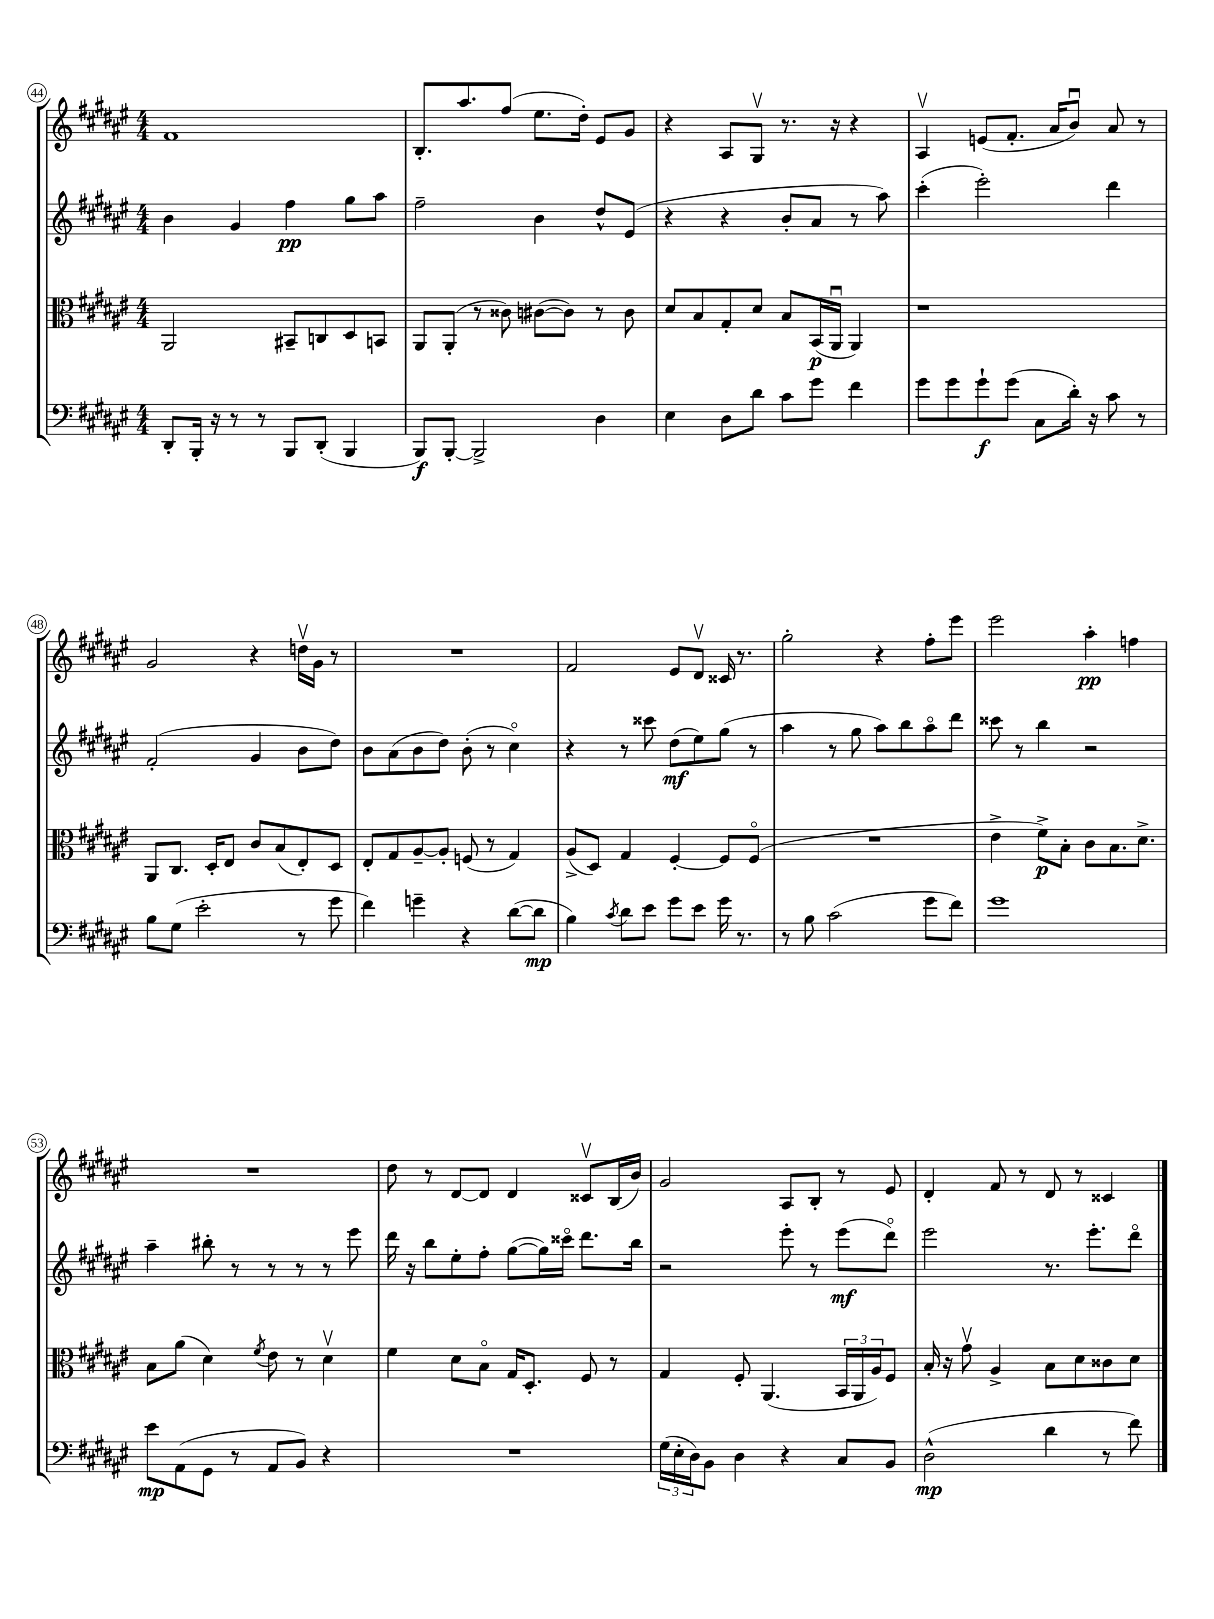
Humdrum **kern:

**kern	**dynam	**kern	**dynam	**kern	**dynam	**kern	**dynam
*part4	*part4	*part3	*part3	*part2	*part2	*part1	*part1
*staff4	*staff4	*staff3	*staff3	*staff2	*staff2	*staff1	*staff1
*clefF4	*	*clefC3	*	*clefG2	*	*clefG2	*
*k[f#c#g#d#a#e#]	*	*k[f#c#g#d#a#e#]	*	*k[f#c#g#d#a#e#]	*	*k[f#c#g#d#a#e#]	*
*M4/4	*	*M4/4	*	*M4/4	*	*M4/4	*
=44	=44	=44	=44	=44	=44	=44	=44
8DD#'/L	.	2AA#/	.	4b\	.	1f#	.
16BBB'/Jk	.	.	.	.	.	.	.
16r	.	.	.	.	.	.	.
8r	.	.	.	4g#/	.	.	.
8r	.	.	.	.	.	.	.
8BBB/L	.	8BB#X~/L	.	4ff#\	pp	.	.
(8DD#'/J	.	8Cn/	.	.	.	.	.
4BBB/	.	8D#/	.	8gg#\L	.	.	.
.	.	8BBn/J	.	8aa#\J	.	.	.
=45	=45	=45	=45	=45	=45	=45	=45
8BBB/L)	f	8AA#/L	.	2ff#~\	.	8.B'/L	.
[8BBB'/J	.	(8AA#'/J	.	.	.	.	.
.	.	.	.	.	.	8.aa#/	.
2BBB^/]	.	8r	.	.	.	.	.
.	.	8c##X\)	.	.	.	(8ff#/J	.
.	.	([8c#X\L	.	4b\	.	8.ee#\L	.
.	.	8c#\J])	.	.	.	.	.
.	.	.	.	.	.	16dd#'\Jk)	.
4D#\	.	8r	.	8dd#^^/L	.	8e#/L	.
.	.	8c#\	.	(8e#/J	.	8g#/J	.
=46	=46	=46	=46	=46	=46	=46	=46
4E#\	.	8d#/L	.	4r	.	4r	.
.	.	8B/	.	.	.	.	.
8D#\L	.	8G#'/	.	4r	.	8A#/L	.
8d#\J	.	8d#/J	.	.	.	8G#v/J	.
8c#\L	.	8B/L	.	8b'/L	.	8.r	.
8g#\J	.	(16BB/L	p	8a#/J	.	.	.
.	.	16AA#u/JJ	.	.	.	16r	.
4f#\	.	4AA#/)	.	8r	.	4r	.
.	.	.	.	8aa#\)	.	.	.
=47	=47	=47	=47	=47	=47	=47	=47
8g#\L	.	1r	.	(4ccc#'\	.	4A#v/	.
8g#\	.	.	.	.	.	.	.
8g#`\	f	.	.	2eee#'\)	.	(8en/L	.
(8g#\J	.	.	.	.	.	8.f#'/J	.
8C#\L	.	.	.	.	.	.	.
.	.	.	.	.	.	16a#/KL	.
16d#'\Jk)	.	.	.	.	.	8bu/J)	.
16r	.	.	.	.	.	.	.
8c#\	.	.	.	4ddd#\	.	8a#/	.
8r	.	.	.	.	.	8r	.
!!LO:LB:g=z
=48	=48	=48	=48	=48	=48	=48	=48
8B\L	.	8AA#/L	.	(2f#'/	.	2g#/	.
(8G#\J	.	8.C#/J	.	.	.	.	.
2e#'\	.	.	.	.	.	.	.
.	.	16D#'/KL	.	.	.	.	.
.	.	8E#/J	.	.	.	.	.
.	.	8c#/L	.	4g#/	.	4r	.
.	.	(8B/	.	.	.	.	.
8r	.	8E#'/)	.	8b\L	.	16ddnv\LL	.
.	.	.	.	.	.	16g#\JJ	.
8g#\	.	8D#/J	.	8dd#\J)	.	8r	.
=49	=49	=49	=49	=49	=49	=49	=49
4f#\)	.	8E#'/L	.	8b\L	.	1r	.
.	.	8G#/	.	(8a#\	.	.	.
4gn~\	.	[8A#~/	.	8b\	.	.	.
.	.	8A#'/J]	.	8dd#\J)	.	.	.
4r	.	(8Fn/	.	(8b'\	.	.	.
.	.	8r	.	8r	.	.	.
([8d#\L	.	4G#/)	.	4cc#\)	.	.	.
8d#\J]	mp	.	.	.	.	.	.
=50	=50	=50	=50	=50	=50	=50	=50
4B\)	.	(8A#^/L	.	4r	.	2f#/	.
.	.	8D#/J)	.	.	.	.	.
8qc#/	.	.	.	.	.	.	.
8d#\L	.	4G#/	.	8r	.	.	.
8e#\J	.	.	.	8ccc##X\	.	.	.
8g#\L	.	[4F#'/	.	(8dd#\L	mf	8e#/L	.
8e#\J	.	.	.	8ee#\)	.	8d#v/J	.
16g#\	.	8F#/L]	.	(8gg#\J	.	16c##X/	.
8.r	.	.	.	.	.	8.r	.
.	.	(8F#/J	.	8r	.	.	.
=51	=51	=51	=51	=51	=51	=51	=51
8r	.	1r	.	4aa#\	.	2gg#'\	.
8B\	.	.	.	.	.	.	.
(2c#\	.	.	.	8r	.	.	.
.	.	.	.	8gg#\	.	.	.
.	.	.	.	8aa#\L)	.	4r	.
.	.	.	.	8bb\	.	.	.
8g#\L	.	.	.	8aa#\	.	8ff#'\L	.
8f#\J)	.	.	.	8ddd#\J	.	8eee#\J	.
=52	=52	=52	=52	=52	=52	=52	=52
1g#	.	4e#^\	.	8ccc##X\	.	2eee#\	.
.	.	.	.	8r	.	.	.
.	.	8f#^\L)	p	4bb\	.	.	.
.	.	8B'\J	.	.	.	.	.
.	.	8c#\L	.	2r	.	4aa#'\	pp
.	.	8.B\	.	.	.	.	.
.	.	.	.	.	.	4ffn\	.
.	.	8.d#^\J	.	.	.	.	.
!!LO:LB:g=z
=53	=53	=53	=53	=53	=53	=53	=53
8e#\L	mp	8B\L	.	4aa#~\	.	1r	.
(8AA#\	.	(8a#\J	.	.	.	.	.
8GG#\J	.	4d#\)	.	8bb#X'\	.	.	.
8r	.	.	.	8r	.	.	.
.	.	8qf#/	.	.	.	.	.
8AA#/L	.	8e#\	.	8r	.	.	.
8BB/J)	.	8r	.	8r	.	.	.
4r	.	4d#v\	.	8r	.	.	.
.	.	.	.	8eee#\	.	.	.
=54	=54	=54	=54	=54	=54	=54	=54
1r	.	4f#\	.	16ddd#\	.	8dd#\	.
.	.	.	.	16r	.	.	.
.	.	.	.	8bb\L	.	8r	.
.	.	8d#\L	.	8ee#'\	.	[8d#/L	.
.	.	8B\J	.	8ff#'\J	.	8d#/J]	.
.	.	16G#/KL	.	([8gg#\L	.	4d#/	.
.	.	8.D#'/J	.	.	.	.	.
.	.	.	.	16gg#\L])	.	.	.
.	.	.	.	16ccc##X\JJ	.	.	.
.	.	8F#/	.	8.ddd#\L	.	8c##Xv/L	.
.	.	8r	.	.	.	(16B/L	.
.	.	.	.	16bb\Jk	.	16b/JJ)	.
=55	=55	=55	=55	=55	=55	=55	=55
(24G#\LL	.	4G#/	.	2r	.	2g#/	.
24E#'\	.	.	.	.	.	.	.
24D#\J)	.	.	.	.	.	.	.
8BB\J	.	.	.	.	.	.	.
4D#\	.	8F#'/	.	.	.	.	.
.	.	(4.AA#/	.	.	.	.	.
4r	.	.	.	8eee#'\	.	8A#/L	.
.	.	.	.	8r	.	8B'/J	.
8C#/L	.	24BB/LL	.	(8eee#\L	mf	8r	.
.	.	24AA#/	.	.	.	.	.
.	.	24A#/J)	.	.	.	.	.
8BB/J	.	8F#/J	.	8ddd#\J)	.	8e#/	.
=56	=56	=56	=56	=56	=56	=56	=56
(2D#^^\	mp	16B'/	.	2eee#\	.	4d#'/	.
.	.	16r	.	.	.	.	.
.	.	8g#v\	.	.	.	.	.
.	.	4A#^/	.	.	.	8f#/	.
.	.	.	.	.	.	8r	.
4d#\	.	8B\L	.	8.r	.	8d#/	.
.	.	8d#\	.	.	.	8r	.
.	.	.	.	8.eee#'\L	.	.	.
8r	.	8c##X\	.	.	.	4c##X/	.
8f#\)	.	8d#\J	.	8ddd#\J	.	.	.
==	==	==	==	==	==	==	==
*-	*-	*-	*-	*-	*-	*-	*-
